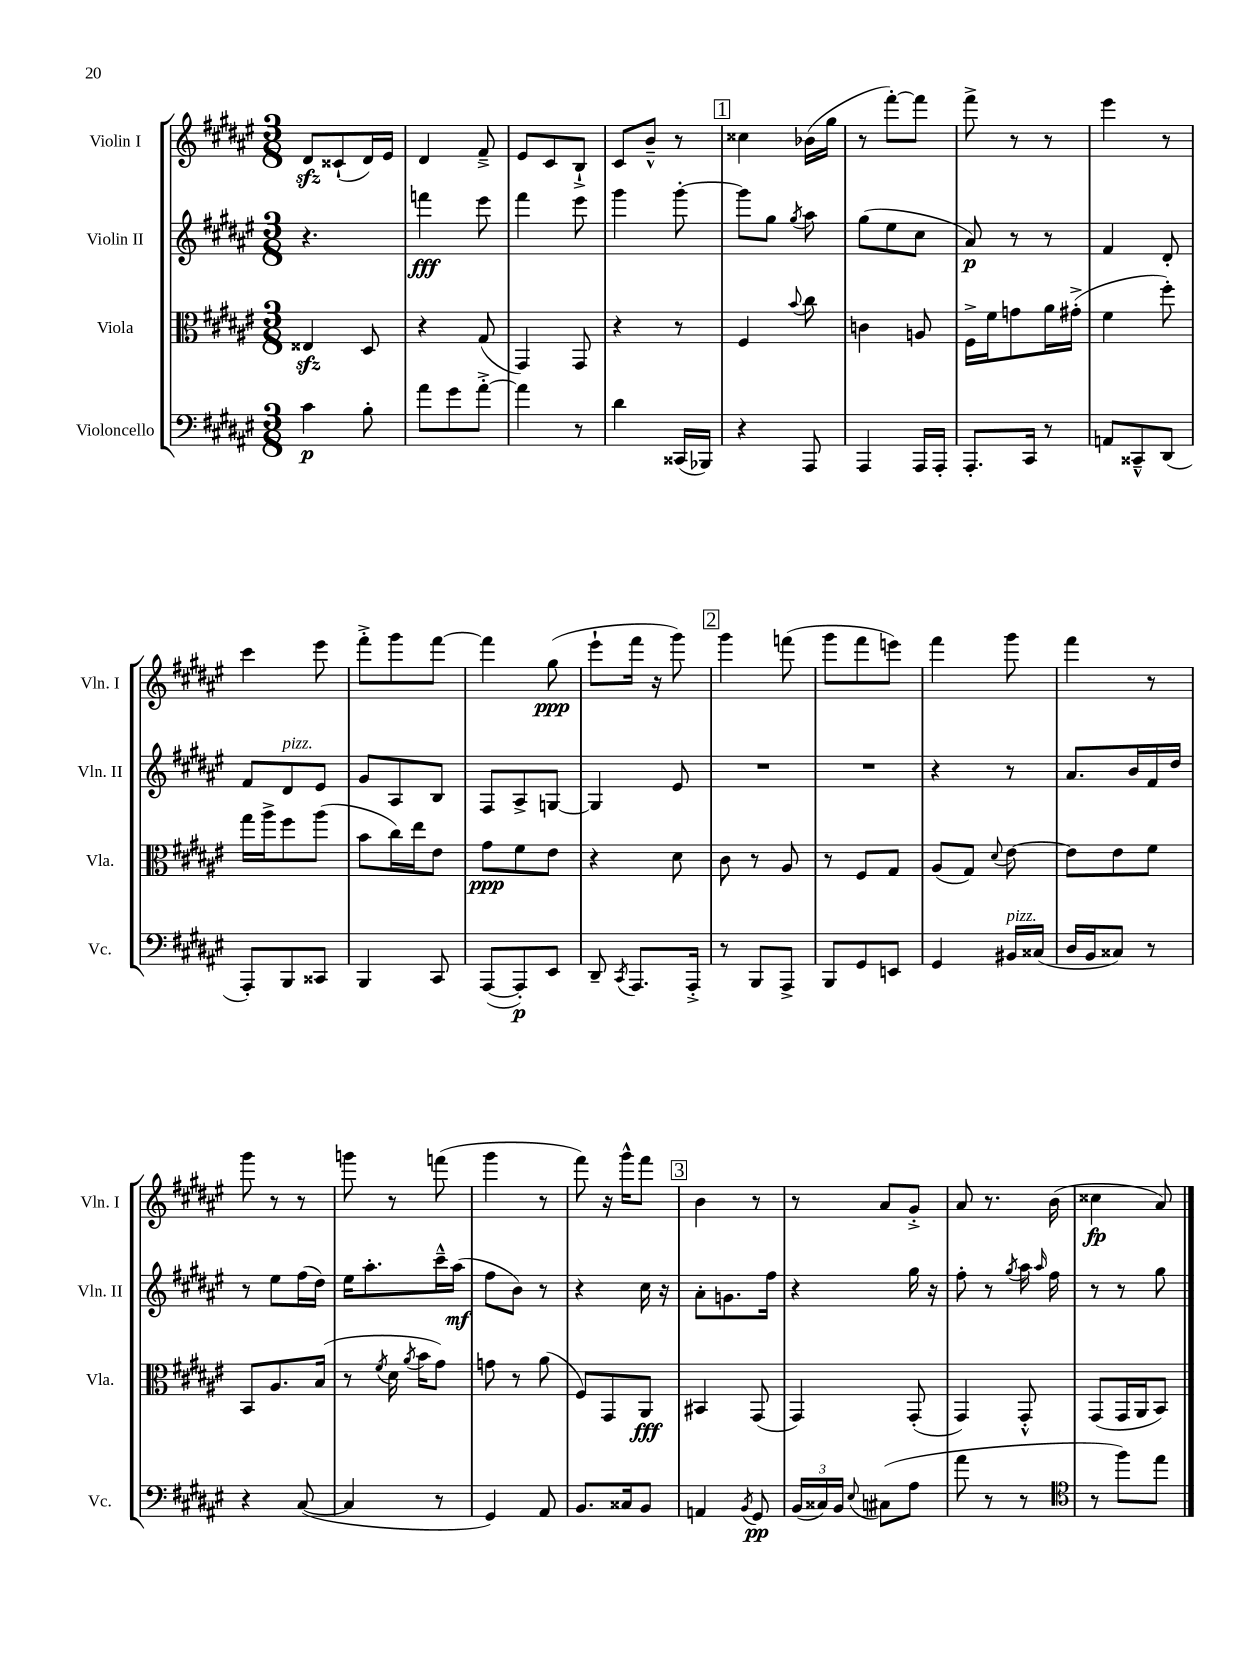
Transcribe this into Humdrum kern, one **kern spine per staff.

**kern	**dynam	**kern	**dynam	**kern	**dynam	**kern	**dynam
*part4	*part4	*part3	*part3	*part2	*part2	*part1	*part1
*staff4	*staff4	*staff3	*staff3	*staff2	*staff2	*staff1	*staff1
*I"Violoncello	*	*I"Viola	*	*I"Violin II	*	*I"Violin I	*
*I'Vc.	*	*I'Vla.	*	*I'Vln. II	*	*I'Vln. I	*
*clefF4	*	*clefC3	*	*clefG2	*	*clefG2	*
*k[f#c#g#d#a#e#]	*	*k[f#c#g#d#a#e#]	*	*k[f#c#g#d#a#e#]	*	*k[f#c#g#d#a#e#]	*
*M3/8	*	*M3/8	*	*M3/8	*	*M3/8	*
=1	=1	=1	=1	=1	=1	=1	=1
4c#\	p	4E##Xzz/	.	4.r	.	8d#zz/L	.
.	.	.	.	.	.	(8c##X`/	.
8B'\	.	8D#/	.	.	.	16d#/L)	.
.	.	.	.	.	.	16e#/JJ	.
=2	=2	=2	=2	=2	=2	=2	=2
8a#\L	.	4r	.	4fffn\	fff	4d#/	.
8g#\	.	.	.	.	.	.	.
[8a#'^\J	.	(8G#/	.	8eee#\	.	8f#~^/	.
=3	=3	=3	=3	=3	=3	=3	=3
4a#\]	.	4GG#/)	.	4fff#\	.	8e#/L	.
.	.	.	.	.	.	8c#/	.
8r	.	8GG#/	.	8eee#\	.	8B`^/J	.
=4	=4	=4	=4	=4	=4	=4	=4
4d#\	.	4r	.	4ggg#\	.	8c#/L	.
.	.	.	.	.	.	8b~^^/J	.
(16CC##X/LL	.	8r	.	[8ggg#'\	.	8r	.
16BBB-X/JJ)	.	.	.	.	.	.	.
!!LO:REH:place=s1:t=1
=5	=5	=5	=5	=5	=5	=5	=5
4r	.	4F#/	.	8ggg#\L]	.	4cc##X\	.
.	.	.	.	8gg#\J	.	.	.
.	.	8qqb/	.	8qgg#/	.	.	.
8AAA#/	.	8cc#\	.	8aa#\	.	(16b-X\LL	.
.	.	.	.	.	.	16gg#\JJ	.
=6	=6	=6	=6	=6	=6	=6	=6
4AAA#/	.	4cn\	.	(8gg#\L	.	8r	.
.	.	.	.	8ee#\	.	[8fff#'\L)	.
16AAA#/LL	.	8An/	.	8cc#\J	.	8fff#\J]	.
16AAA#'/JJ	.	.	.	.	.	.	.
=7	=7	=7	=7	=7	=7	=7	=7
8.AAA#'/L	.	16F#^\LL	.	8a#/)	p	8fff#^\	.
.	.	16f#\J	.	.	.	.	.
.	.	8gn\	.	8r	.	8r	.
16CC#/Jk	.	.	.	.	.	.	.
8r	.	16a#\L	.	8r	.	8r	.
.	.	(16g#X'^\JJ	.	.	.	.	.
=8	=8	=8	=8	=8	=8	=8	=8
8AAn/L	.	4f#\	.	4f#/	.	4eee#\	.
8CC##X~^^/	.	.	.	.	.	.	.
(8DD#/J	.	8ff#'\)	.	8d#'/	.	8r	.
!!LO:LB:g=z
=9	=9	=9	=9	=9	=9	=9	=9
8AAA#'/L)	.	16gg#\LL	.	8f#/L	.	4ccc#\	.
.	.	16aa#^\J	.	.	.	.	.
!	!	!	!	!LO:TX:a:i:t=pizz.	!	!	!
8BBB/	.	8ff#\	.	8d#/	.	.	.
8CC##X/J	.	(8aa#\J	.	8e#/J	.	8eee#\	.
=10	=10	=10	=10	=10	=10	=10	=10
4BBB/	.	8b\L	.	8g#/L	.	8fff#'^\L	.
.	.	16cc#\L)	.	8A#/	.	8ggg#\	.
.	.	16ee#\J	.	.	.	.	.
8CC#/	.	8e#\J	.	8B/J	.	[8fff#\J	.
=11	=11	=11	=11	=11	=11	=11	=11
([8AAA#/L	.	8g#\L	ppp	8F#/L	.	4fff#\]	.
8AAA#'/])	p	8f#\	.	8A#^/	.	.	.
8EE#/J	.	8e#\J	.	[8Gn/J	.	(8gg#\	ppp
=12	=12	=12	=12	=12	=12	=12	=12
8DD#~/	.	4r	.	4G/]	.	8eee#`\L	.
8qCC#/	.	.	.	.	.	.	.
8.AAA#/L	.	.	.	.	.	16fff#\Jk	.
.	.	.	.	.	.	16r	.
.	.	8d#\	.	8e#/	.	8ggg#\)	.
16AAA#'^/Jk	.	.	.	.	.	.	.
!!LO:REH:place=s1:t=2
=13	=13	=13	=13	=13	=13	=13	=13
8r	.	8c#\	.	4.r	.	4ggg#\	.
8BBB/L	.	8r	.	.	.	.	.
8AAA#^/J	.	8A#/	.	.	.	(8fffn\	.
=14	=14	=14	=14	=14	=14	=14	=14
8BBB/L	.	8r	.	4.r	.	8ggg#\L	.
8GG#/	.	8F#/L	.	.	.	8fff#\	.
8EEn/J	.	8G#/J	.	.	.	8eeen\J)	.
=15	=15	=15	=15	=15	=15	=15	=15
4GG#/	.	(8A#/L	.	4r	.	4fff#\	.
.	.	8G#/J)	.	.	.	.	.
.	.	8qqd#/	.	.	.	.	.
!LO:TX:a:i:t=pizz.	!	!	!	!	!	!	!
16BB#X/LL	.	[8e#\	.	8r	.	8ggg#\	.
(16C##X/JJ	.	.	.	.	.	.	.
=16	=16	=16	=16	=16	=16	=16	=16
16D#/LL	.	8e#\L]	.	8.a#/L	.	4fff#\	.
16BB/J	.	.	.	.	.	.	.
8C##X/J)	.	8e#\	.	.	.	.	.
.	.	.	.	16b/L	.	.	.
8r	.	8f#\J	.	16f#/	.	8r	.
.	.	.	.	16dd#/JJ	.	.	.
!!LO:LB:g=z
=17	=17	=17	=17	=17	=17	=17	=17
4r	.	8BB/L	.	8r	.	8ggg#\	.
.	.	8.A#/	.	8ee#\L	.	8r	.
([8C#/	.	.	.	(16ff#\L	.	8r	.
.	.	(16B/Jk	.	16dd#\JJ)	.	.	.
=18	=18	=18	=18	=18	=18	=18	=18
4C#/]	.	8r	.	16ee#\KL	.	8gggn\	.
.	.	.	.	8.aa#'\	.	.	.
.	.	8qf#/	.	.	.	.	.
.	.	16d#\	.	.	.	8r	.
.	.	8qa#/	.	.	.	.	.
.	.	16b\KL	.	.	.	.	.
8r	.	8g#\J)	.	16ccc#~^^\L	.	(8fffn\	.
.	.	.	.	(16aa#\JJ	mf	.	.
=19	=19	=19	=19	=19	=19	=19	=19
4GG#/)	.	8gn\	.	8ff#\L	.	4ggg#\	.
.	.	8r	.	8b\J)	.	.	.
8AA#/	.	(8a#\	.	8r	.	8r	.
=20	=20	=20	=20	=20	=20	=20	=20
8.BB/L	.	8F#/L)	.	4r	.	8fff#\)	.
.	.	8GG#/	.	.	.	16r	.
16C##X/k	.	.	.	.	.	16ggg#^^\KL	.
8BB/J	.	8AA#/J	fff	16cc#\	.	8fff#\J	.
.	.	.	.	16r	.	.	.
!!LO:REH:place=s1:t=3
=21	=21	=21	=21	=21	=21	=21	=21
4AAn/	.	4BB#X/	.	8a#'\L	.	4b\	.
.	.	.	.	8.gn\	.	.	.
8qBB/	.	.	.	.	.	.	.
8GG#/	pp	(8GG#/	.	.	.	8r	.
.	.	.	.	16ff#\Jk	.	.	.
=22	=22	=22	=22	=22	=22	=22	=22
(24BB/LL	.	4GG#/)	.	4r	.	8r	.
24C##X/)	.	.	.	.	.	.	.
24BB/JJ	.	.	.	.	.	.	.
8qqE#/	.	.	.	.	.	.	.
(8C#X\L	.	.	.	.	.	8a#/L	.
8A#\J	.	(8GG#'/	.	16gg#\	.	8g#'^/J	.
.	.	.	.	16r	.	.	.
=23	=23	=23	=23	=23	=23	=23	=23
8a#\	.	4GG#/)	.	8ff#'\	.	8a#/	.
8r	.	.	.	8r	.	8.r	.
.	.	.	.	8qgg#/	.	.	.
8r	.	8GG#'^^/	.	16aa#\	.	.	.
.	.	.	.	16qqaa#/	.	.	.
.	.	.	.	16ff#\	.	(16b\	.
=24	=24	=24	=24	=24	=24	=24	=24
*clefC4	*	*	*	*	*	*	*
8r	.	(8GG#/L	.	8r	.	4cc##X\	fp
8ff#\L)	.	16GG#/L	.	8r	.	.	.
.	.	16AA#/J	.	.	.	.	.
8ee#\J	.	8BB/J)	.	8gg#\	.	8a#/)	.
==	==	==	==	==	==	==	==
*-	*-	*-	*-	*-	*-	*-	*-
